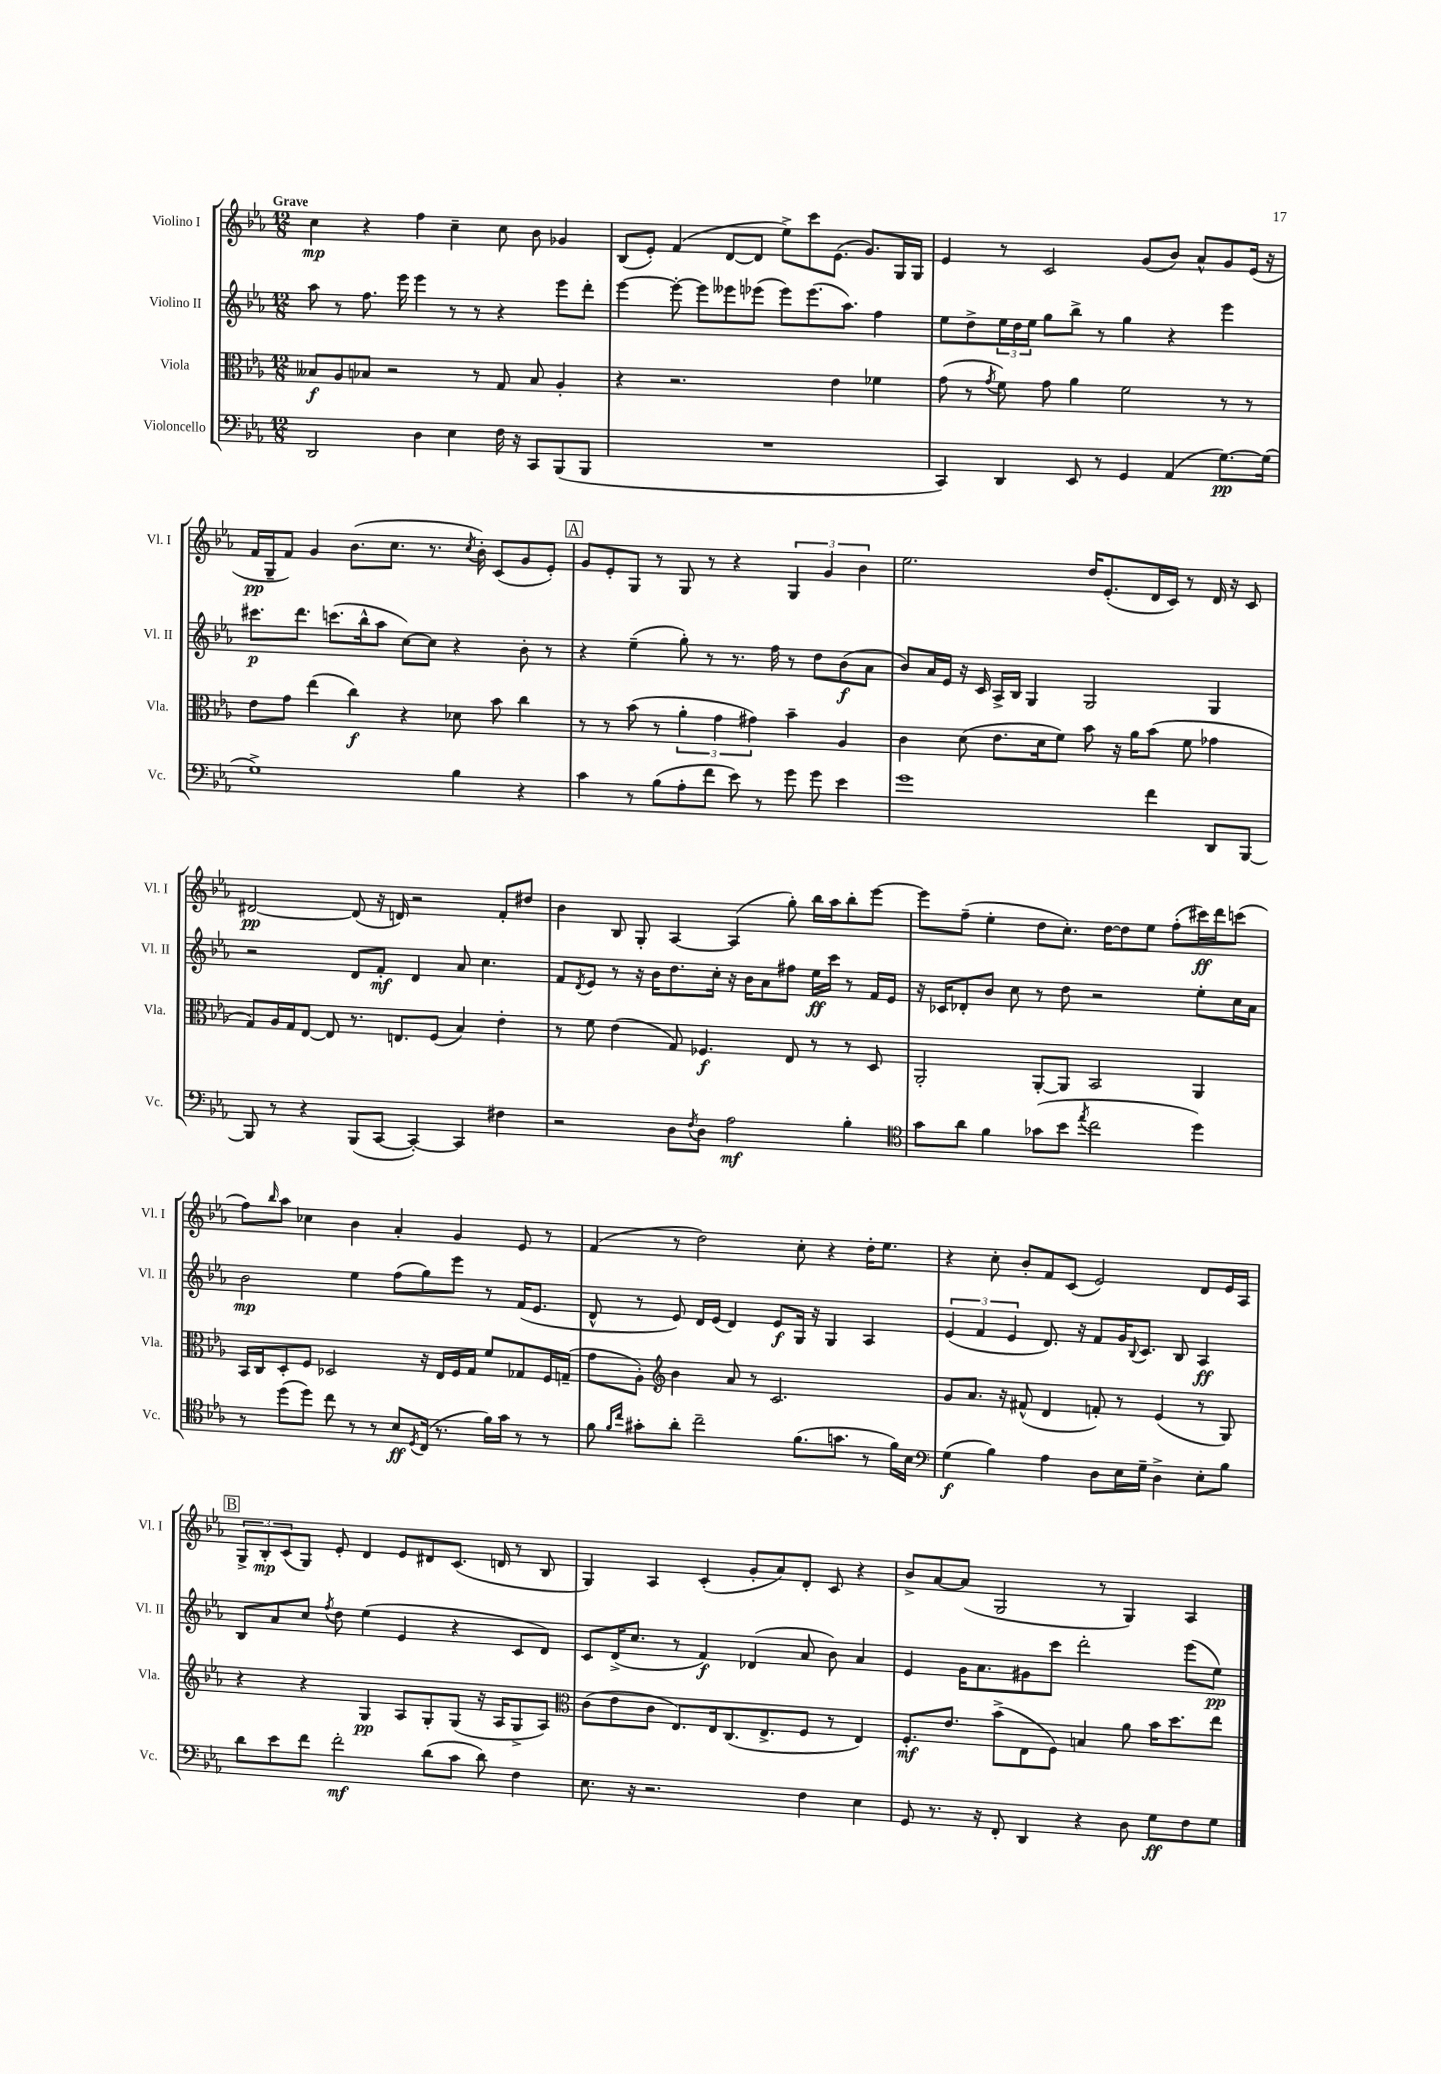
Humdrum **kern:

**kern	**dynam	**kern	**dynam	**kern	**dynam	**kern	**dynam
*part4	*part4	*part3	*part3	*part2	*part2	*part1	*part1
*staff4	*staff4	*staff3	*staff3	*staff2	*staff2	*staff1	*staff1
*I"Violoncello	*	*I"Viola	*	*I"Violino II	*	*I"Violino I	*
*I'Vc.	*	*I'Vla.	*	*I'Vl. II	*	*I'Vl. I	*
*clefF4	*	*clefC3	*	*clefG2	*	*clefG2	*
*k[b-e-a-]	*	*k[b-e-a-]	*	*k[b-e-a-]	*	*k[b-e-a-]	*
*M12/8	*	*M12/8	*	*M12/8	*	*M12/8	*
=1	=1	=1	=1	=1	=1	=1	=1
!	!	!	!	!	!	!LO:TX:a:B:t=Grave	!
2DD/	.	8B--X/L	f	8aa-\	.	4cc\	mp
.	.	8A-/	.	8r	.	.	.
.	.	8B-X/J	.	8.ff\	.	4r	.
.	.	2r	.	.	.	.	.
.	.	.	.	16eee-\	.	.	.
4D\	.	.	.	4eee-\	.	4ff\	.
4E-\	.	.	.	8r	.	4cc~\	.
.	.	8r	.	8r	.	.	.
16F\	.	8G/	.	4r	.	8cc\	.
16r	.	.	.	.	.	.	.
8CC/L	.	8B-/	.	.	.	8b-\	.
(8BBB-/	.	4A-'/	.	8eee-\L	.	4g-X/	.
8BBB-/J	.	.	.	8ddd'\J	.	.	.
=2	=2	=2	=2	=2	=2	=2	=2
1.r	.	4r	.	[4eee-\	.	(8B-/L	.
.	.	.	.	.	.	8e-'/J)	.
.	.	2.r	.	8eee-'\_	.	(4f/	.
.	.	.	.	8eee-\L]	.	.	.
.	.	.	.	8eee--X\	.	[8d/L	.
.	.	.	.	(8eee-X\J	.	8d/J]	.
.	.	.	.	8eee-\L)	.	8ee-^\L)	.
.	.	.	.	(8.eee-\	.	8ccc\	.
.	.	4e-\	.	.	.	(8.e-\J	.
.	.	.	.	8.aa-\J)	.	.	.
.	.	.	.	.	.	8.g/L)	.
.	.	4f-X\	.	4ff\	.	.	.
.	.	.	.	.	.	16G/L	.
.	.	.	.	.	.	16G/JJ	.
=3	=3	=3	=3	=3	=3	=3	=3
4CC/)	.	(8g\	.	8ee-\L	.	4e-/	.
.	.	8r	.	8dd^\	.	.	.
.	.	8qg/	.	.	.	.	.
4DD/	.	8f\)	.	24ee-\L	.	8r	.
.	.	.	.	24dd\	.	.	.
.	.	.	.	24ee-\JJ	.	.	.
.	.	8g\	.	8gg\L	.	2c/	.
8EE-/	.	4a-\	.	8bb-^\J	.	.	.
8r	.	.	.	8r	.	.	.
4GG/	.	2f\	.	4gg\	.	.	.
.	.	.	.	.	.	(8g/L	.
(4AA-/	.	.	.	4r	.	8b-/J)	.
.	.	.	.	.	.	8a-^^/L	.
[8.G\L)	pp	8r	.	4eee-\	.	8g/	.
.	.	8r	.	.	.	(16e-/Jk	.
(16G\Jk]	.	.	.	.	.	16r	.
!!LO:LB:g=z
=4	=4	=4	=4	=4	=4	=4	=4
1G^)	.	8e-\L	.	8.ccc#X\L	p	16f/LL	pp
.	.	.	.	.	.	16G~/J	.
.	.	8g\J	.	.	.	8f/J)	.
.	.	.	.	8.ddd\J	.	.	.
.	.	(4ee-\	.	.	.	4g/	.
.	.	.	.	(8.cccn\L	.	.	.
.	.	4cc\)	f	.	.	(8.b-\L	.
.	.	.	.	16bb-^^\k	.	.	.
.	.	.	.	8aa-\J	.	.	.
.	.	.	.	.	.	8.cc\J	.
.	.	4r	.	[8cc\L)	.	.	.
.	.	.	.	8cc\J]	.	8.r	.
4B-\	.	8d-X\	.	4r	.	.	.
.	.	.	.	.	.	8qcc/	.
.	.	.	.	.	.	16b-'\)	.
.	.	8b-\	.	.	.	(8c/L	.
4r	.	4cc\	.	8b-'\	.	8g/	.
.	.	.	.	8r	.	8e-'/J)	.
!!LO:REH:place=s1:t=A
=5	=5	=5	=5	=5	=5	=5	=5
4c\	.	8r	.	4r	.	8g/L	.
.	.	8r	.	.	.	8e-'/	.
8r	.	(8b-\	.	(4ee-~\	.	8G/J	.
(8B-\L	.	8r	.	.	.	8r	.
8A-'\	.	6a-'\	.	8gg'\)	.	8G/	.
8f\J	.	.	.	8r	.	8r	.
.	.	6g\	.	.	.	.	.
8e-\)	.	.	.	8.r	.	4r	.
.	.	6g#X\)	.	.	.	.	.
8r	.	.	.	.	.	.	.
.	.	.	.	16ff\	.	.	.
8g\	.	4b-~\	.	8r	.	6G/	.
8g\	.	.	.	8dd\L	.	.	.
.	.	.	.	.	.	6g/	.
4e-\	.	4A-/	.	(8b-\	f	.	.
.	.	.	.	.	.	6b-\	.
.	.	.	.	8a-\J	.	.	.
=6	=6	=6	=6	=6	=6	=6	=6
1g	.	4c\	.	8b-/L)	.	2.ee-\	.
.	.	.	.	16a-/L	.	.	.
.	.	.	.	16e-/JJ	.	.	.
.	.	(8d\	.	16r	.	.	.
.	.	.	.	16c/	.	.	.
.	.	8.e-\L	.	16A-^/LL	.	.	.
.	.	.	.	16B-/JJ	.	.	.
.	.	.	.	4G/	.	.	.
.	.	16d\k	.	.	.	.	.
.	.	8f\J)	.	.	.	.	.
.	.	8b-\	.	2G/	.	16dd/KL	.
.	.	.	.	.	.	(8.e-'/	.
.	.	16r	.	.	.	.	.
.	.	16a-\KL	.	.	.	.	.
4f\	.	(8b-\J	.	.	.	16d/L	.
.	.	.	.	.	.	16c/JJ)	.
.	.	8f\	.	.	.	8r	.
8DD/L	.	4g-X\	.	4G/	.	16d/	.
.	.	.	.	.	.	16r	.
[8BBB-/J	.	.	.	.	.	8c/	.
!!LO:LB:g=z
=7	=7	=7	=7	=7	=7	=7	=7
8BBB-/]	.	8G/L)	.	2r	.	[2d#X/	pp
8r	.	16A-/L	.	.	.	.	.
.	.	16G/J	.	.	.	.	.
4r	.	[8E-/J	.	.	.	.	.
.	.	8E-/]	.	.	.	.	.
(8BBB-/L	.	8.r	.	8d/L	.	(8d#/]	.
[8CC/J	.	.	.	8f'/J	mf	16r	.
.	.	8.En/L	.	.	.	16dn/)	.
4CC'/_)	.	.	.	4d/	.	2r	.
.	.	(8F/J	.	.	.	.	.
4CC/]	.	4B-/)	.	8a-/	.	.	.
.	.	.	.	4.cc\	.	.	.
4F#X\	.	4e-'\	.	.	.	8f'/L	.
.	.	.	.	.	.	8dd#X/J	.
=8	=8	=8	=8	=8	=8	=8	=8
2r	.	8r	.	8f/L	.	4b-\	.
.	.	.	.	8qd/	.	.	.
.	.	8f\	.	8e-/J	.	.	.
.	.	(4e-\	.	8r	.	8B-/	.
.	.	.	.	16r	.	8G'/	.
.	.	.	.	16b-\KL	.	.	.
8D\L	.	8G/)	.	8.dd\	.	[4A-/	.
8qF/	.	.	.	.	.	.	.
8D\J	.	4.F-X/	f	.	.	.	.
.	.	.	.	16cc'\Jk	.	.	.
2A-\	mf	.	.	16r	.	(4A-/]	.
.	.	.	.	16b-\KL	.	.	.
.	.	.	.	8a-\	.	.	.
.	.	8E-/	.	8ff#X\J	.	8gg'\)	.
.	.	8r	.	16ee-\LL	ff	16bb-\LL	.
.	.	.	.	16ccc\JJ	.	16aa-\J	.
4B-'\	.	8r	.	8r	.	8bb-'\	.
.	.	8D/	.	16f/LL	.	[8eee-\J	.
.	.	.	.	16e-/JJ	.	.	.
=9	=9	=9	=9	=9	=9	=9	=9
*clefC4	*	*	*	*	*	*	*
8g\L	.	2AA-'/	.	16r	.	8eee-\L]	.
.	.	.	.	16c-X/KL	.	.	.
8a-\J	.	.	.	8d-X'/	.	(8ff~\J	.
4f\	.	.	.	8b-/J	.	4ee-'\	.
.	.	.	.	8cc\	.	.	.
(8g-X\L	.	[8AA-'/L	.	8r	.	8dd\L	.
8b-\J	.	8AA-/J]	.	8dd\	.	8.cc'\J)	.
8qee-/	.	.	.	.	.	.	.
2cc\	.	2BB-/	.	2r	.	.	.
.	.	.	.	.	.	[16dd\KL	.
.	.	.	.	.	.	8dd\]	.
.	.	.	.	.	.	8ee-\J	.
.	.	.	.	.	.	(8ff'\L	.
4dd\)	.	4AA-/	.	8ee-'\L	.	16ccc#X\L)	ff
.	.	.	.	.	.	16ddd\J	.
.	.	.	.	16cc\L	.	(8cccn\J	.
.	.	.	.	16a-\JJ	.	.	.
!!LO:LB:g=z
=10	=10	=10	=10	=10	=10	=10	=10
8r	.	16BB-/LL	.	2b-\	mp	8ff\L)	.
.	.	16C/J	.	.	.	.	.
.	.	.	.	.	.	16qqbb-/	.
(8dd\L	.	8D'/	.	.	.	8aa-\J	.
8dd\J)	.	8F/J	.	.	.	4cc-X\	.
8cc\	.	2D-X/	.	.	.	.	.
8r	.	.	.	4ee-\	.	4b-\	.
8r	.	.	.	.	.	.	.
8B-/L	ff	.	.	(8ff\L	.	4a-'/	.
8qD/	.	.	.	.	.	.	.
(16C/Jk	.	16r	.	8gg\)	.	.	.
8.r	.	16E-/LL	.	.	.	.	.
.	.	16F/	.	8eee-\J	.	4g/	.
.	.	16G/JJ	.	.	.	.	.
16f\LL)	.	8f/L	.	8r	.	.	.
16g\JJ	.	.	.	.	.	.	.
8r	.	8G-X/	.	(16f/KL	.	8e-/	.
.	.	.	.	8.e-/J	.	.	.
8r	.	16F/L	.	.	.	8r	.
.	.	(16Gn~/JJ	.	.	.	.	.
=11	=11	=11	=11	=11	=11	=11	=11
8f\	.	8g\L	.	8d^^/	.	(4f/	.
16qqf/LL	.	.	.	.	.	.	.
16qqcc/JJ	.	.	.	.	.	.	.
8g#X'\L	.	8A-'\J)	.	8r	.	.	.
*	*	*clefG2	*	*	*	*	*
8a-'\J	.	4b-\	.	8e-/)	.	8r	.
2cc~\	.	.	.	16d/LL	.	2dd\)	.
.	.	.	.	(16e-/JJ	.	.	.
.	.	8a-/	.	4d/)	.	.	.
.	.	8r	.	.	.	.	.
.	.	2.c/	.	8e-/L	f	.	.
(8.f\L	.	.	.	16G/Jk	.	8cc'\	.
.	.	.	.	16r	.	.	.
.	.	.	.	4G/	.	4r	.
8.gn\J	.	.	.	.	.	.	.
8r	.	.	.	4A-/	.	16dd'\KL	.
.	.	.	.	.	.	8.ee-\J	.
16f\LL)	.	.	.	.	.	.	.
16B-\JJ	.	.	.	.	.	.	.
=12	=12	=12	=12	=12	=12	=12	=12
*clefF4	*	*	*	*	*	*	*
(4G\	f	8g/L	.	(6e-/	.	4r	.
.	.	8.a-/J	.	.	.	.	.
.	.	.	.	6f/	.	.	.
4B-\)	.	.	.	.	.	8cc'\	.
.	.	16r	.	.	.	.	.
.	.	.	.	6e-/	.	.	.
.	.	(8f#X^^/	.	.	.	8b-'/L	.
4A-\	.	4d/	.	8.d/)	.	8f/	.
.	.	.	.	.	.	(8c/J	.
.	.	.	.	16r	.	.	.
8D\L	.	8fn'/)	.	8f/L	.	2e-/)	.
16E-\L	.	8r	.	16g/K	.	.	.
.	.	.	.	8qqB-/	.	.	.
16G~\JJ	.	.	.	8.c/J	.	.	.
4D^\	.	(4e-/	.	.	.	.	.
.	.	.	.	8B-/	.	.	.
8E-'\L	.	8r	.	4A-/	ff	8d/L	.
8B-\J	.	8G/)	.	.	.	16e-/L	.
.	.	.	.	.	.	16A-/JJ	.
!!LO:LB:g=z
!!LO:REH:place=s1:t=B
=13	=13	=13	=13	=13	=13	=13	=13
8d\L	.	4r	.	8B-/L	.	12G^/L	.
.	.	.	.	.	.	12B-'/	mp
8e-\	.	.	.	8a-/	.	.	.
.	.	.	.	.	.	(12c/	.
8f\J	.	4r	.	8cc/J	.	8G/J)	.
.	.	.	.	8qff/	.	.	.
2f'\	mf	.	.	8dd\	.	8e-'/	.
.	.	4G/	pp	(4ee-\	.	4d/	.
.	.	8A-/L	.	4e-/	.	8e-/L	.
(8d\L	.	8G'/	.	.	.	8d#X/	.
8c\J	.	(8G/J	.	4r	.	(8.c/J	.
8d\)	.	16r	.	.	.	.	.
.	.	16A-/KL	.	.	.	16dn/	.
4F\	.	8G^/	.	8c/L	.	8r	.
.	.	8A-/J)	.	8d/J)	.	8B-/	.
=14	=14	=14	=14	=14	=14	=14	=14
*	*	*clefC3	*	*	*	*	*
8.E-\	.	(8c\L	.	8c/L	.	4G/)	.
.	.	8e-\	.	(16d^/K	.	.	.
16r	.	.	.	8.cc/J	.	.	.
2.r	.	8c\J	.	.	.	4A-/	.
.	.	8.E-/L)	.	8r	.	.	.
.	.	.	.	4f/)	f	(4c'/	.
.	.	16E-/k	.	.	.	.	.
.	.	(8.C/	.	.	.	.	.
.	.	.	.	(4d-X/	.	8g'/L	.
.	.	8.E-^/	.	.	.	.	.
.	.	.	.	.	.	8a-/)	.
4F\	.	8F/J	.	8a-/	.	8d'/J	.
.	.	8r	.	8b-\)	.	8c/	.
4E-\	.	4E-/)	.	4a-/	.	4r	.
=15	=15	=15	=15	=15	=15	=15	=15
8GG/	.	8.F'/L	mf	4e-/	.	8b-^/L	.
8.r	.	.	.	.	.	[8a-/	.
.	.	8.e-/J	.	.	.	.	.
.	.	.	.	16g\KL	.	(8a-/J]	.
16r	.	.	.	8.a-\	.	.	.
8FF'/	.	(8b-^\L	.	.	.	2G/	.
4DD/	.	8E-\	.	8g#X\	.	.	.
.	.	8F\J)	.	8ccc\J	.	.	.
4r	.	4Bn/	.	2ddd'\	.	.	.
.	.	.	.	.	.	8r	.
8D\	.	8a-\	.	.	.	4G/)	.
8G\L	ff	16b-\KL	.	.	.	.	.
.	.	8.dd\	.	.	.	.	.
8F\	.	.	.	(8eee-\L	.	4A-/	.
8G\J	.	8ee-\J	.	8ee-\J)	pp	.	.
==	==	==	==	==	==	==	==
*-	*-	*-	*-	*-	*-	*-	*-
